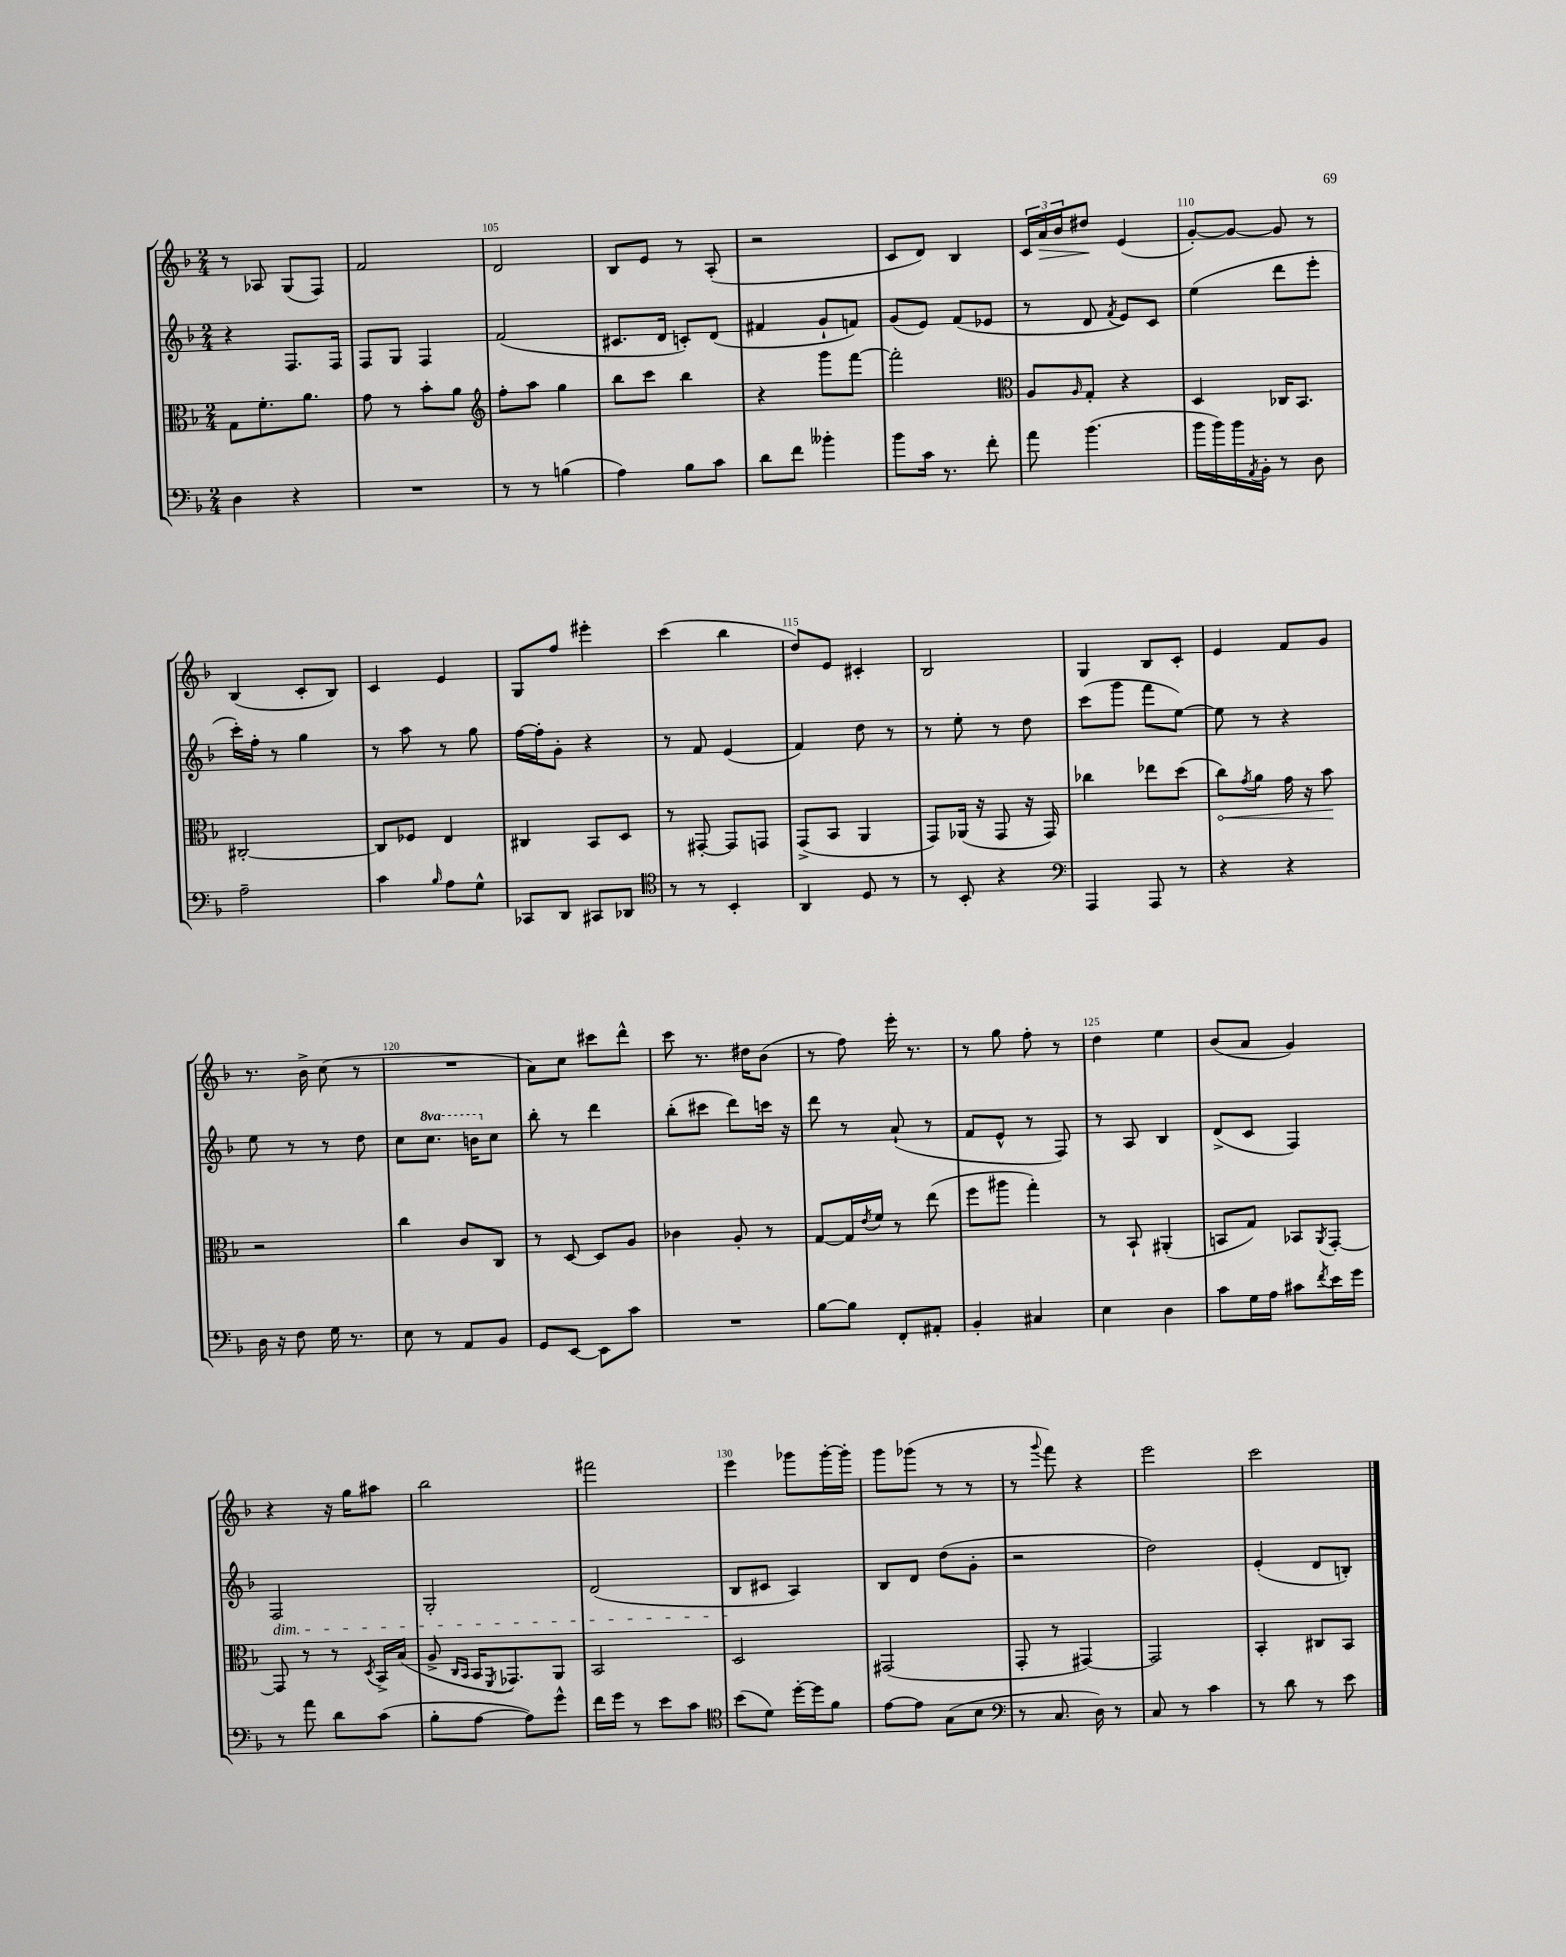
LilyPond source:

<<
\new StaffGroup <<
\new Staff = "s0" {
    \clef treble \key f \major \numericTimeSignature \time 2/4
    r8 aes8 g8( f8) |
    f'2 |
    d'2 |
    bes8 e'8 r8 a8-.( |
    r2 |
    c'8 d'8) bes4 |
    \tuplet 3/2 { c'16 a'16\> bes'16 } dis''8\! e'4( |
    g'8~-.) g'8~ g'8 r8 |
    bes4( c'8-. bes8) |
    c'4 e'4 |
    g8 f''8 eis'''4-. |
    c'''4( bes''4 |
    d''8) e'8 cis'4-. |
    bes2 |
    g4 bes8 c'8-. |
    e'4 f'8 g'8 |
    r8. bes'16-> c''8( r8 |
    R2 |
    a'8) c''8 cis'''8 d'''8-^ |
    c'''8 r8. dis''16 bes'8( |
    r8 f''8) e'''16-. r8. |
    r8 g''8 f''8-. r8 |
    d''4 e''4 |
    bes'8( a'8 g'4) |
    r4 r16 g''16 ais''8 |
    bes''2 |
    fis'''2 |
    e'''4 ges'''8 ges'''16~-. ges'''16-. |
    g'''8 ges'''8( r8 r8 |
    r8 \appoggiatura { g'''8 } f'''8) r4 |
    e'''2 |
    c'''2 \bar "|." |
}
\new Staff = "s1" {
    \clef treble \key f \major \numericTimeSignature \time 2/4 \set Staff.ottavationMarkups = #ottavation-simple-ordinals
    r4 f8. f16 |
    f8 g8 f4 |
    f'2( |
    cis'8. d'16 c'8-.) d'8( |
    fis'4 g'8-! f'8) |
    g'8( e'8) f'8( ees'8 |
    r8 d'8 \acciaccatura { f'8 } e'8) c'8 |
    e''4( d'''8 e'''8-. |
    c'''16-.) f''16-. r8 g''4 |
    r8 a''8 r8 g''8 |
    f''16~ f''16-. g'8-. r4 |
    r8 f'8 e'4( |
    f'4) d''8 r8 |
    r8 e''8-. r8 d''8 |
    c'''8( g'''8 f'''8 e''8~) |
    e''8 r8 r4 |
    e''8 r8 r8 d''8 |
    c''8 \ottava #1 c'''8. b''16 \ottava #0 c''8 |
    bes''8-. r8 d'''4 |
    bes''8-.( cis'''8 d'''8) c'''16 r16 |
    d'''8 r8 a'8-!( r8 |
    f'8 e'8-^ r8 f8) |
    r8 a8 bes4 |
    d'8->( c'8 f4) |
    f2\dim |
    g2-. |
    d'2( |
    bes8\! cis'8 a4) |
    bes8 d'8 d''8( g'8-. |
    r2 |
    d''2) |
    e'4-.( d'8 b8-.) \bar "|." |
}
\new Staff = "s2" {
    \clef alto \key f \major \numericTimeSignature \time 2/4
    g8 f'8.-. a'8. |
    g'8 r8 bes'8-. a'8 |
    \clef treble f''8-. a''8 g''4 |
    bes''8 c'''8 bes''4 |
    r4 g'''8 f'''8~ |
    f'''2-. |
    \clef alto a8 \grace { a16 } g8-. r4 |
    d4 ces16 bes,8. |
    cis2~-. |
    cis8 fes8 e4 |
    cis4 bes,8 d8 |
    r8 gis,8~-. gis,8 g,8 |
    g,8->( bes,8 a,4 |
    g,8) aes,16( r16 g,8 r16 g,16) |
    ces''4 ees''8 d''8( |
    \once \override Hairpin.circled-tip = ##t c''8\<) \acciaccatura { g'8 } a'8 g'16 r16 bes'8\! |
    r2 |
    c''4 c'8 c8 |
    r8 d8~ d8 a8 |
    ces'4 a8-. r8 |
    g8~ g16 \acciaccatura { e'8 } f'16 r8 e''8( |
    f''8 ais''8 g''4-.) |
    r8 bes,8-! ais,4-.( |
    b,8 g8) bes,8 \acciaccatura { a,8 } g,8~-. |
    g,8 r8 r8 \acciaccatura { d8 } bes,16-> bes16( |
    a8-> \grace { c16 bes,16 } bes,16 \acciaccatura { f,8 } ges,8.) a,8 |
    bes,2 |
    d2 |
    gis,2( |
    g,8-. r8 gis,4~) |
    gis,2 |
    bes,4-. cis8 bes,8 \bar "|." |
}
\new Staff = "s3" {
    \clef bass \key f \major \numericTimeSignature \time 2/4
    d4 r4 |
    R2 |
    r8 r8 b4( |
    a4) bes8 c'8 |
    d'8 f'8 beses'4-. |
    bes'8 c'16 r8. f'8-. |
    a'8 bes'4.( |
    bes'16 bes'16) bes'16 \acciaccatura { a,8 } bes,16-. r8 d8 |
    a2-- |
    c'4 \grace { bes16 } a8 g8-^ |
    ces,8 d,8 cis,8 des,8 |
    \clef tenor r8 r8 bes,4-. |
    a,4 d8 r8 |
    r8 bes,8-. r4 |
    \clef bass a,,4 a,,8 r8 |
    r4 r4 |
    d16 r16 f8 g16 r8. |
    e8 r8 a,8 bes,8 |
    g,8 e,8~ e,8 c'8 |
    R2 |
    bes8~ bes8 f,8-. ais,8-. |
    bes,4-. cis4 |
    e4 d4 |
    c'8 g16 a16 cis'8 \acciaccatura { f'8 } e'16 g'16 |
    r8 a'8 d'8 c'8( |
    bes8-. a8~ a8) g'8-^ |
    f'16 g'16 r8 e'8 c'8 |
    \clef tenor bes'8( d'8) d''16~-. d''16 f'8 |
    e'8~ e'8 g8( bes8 |
    \clef bass r8 c8. d16) r8 |
    c8 r8 c'4 |
    r8 d'8 r8 e'8 \bar "|." |
}
>>
>>
\layout { \context { \Score currentBarNumber = #103 \override BarNumber.break-visibility = ##(#f #t #t) barNumberVisibility = #(every-nth-bar-number-visible 5) } }
